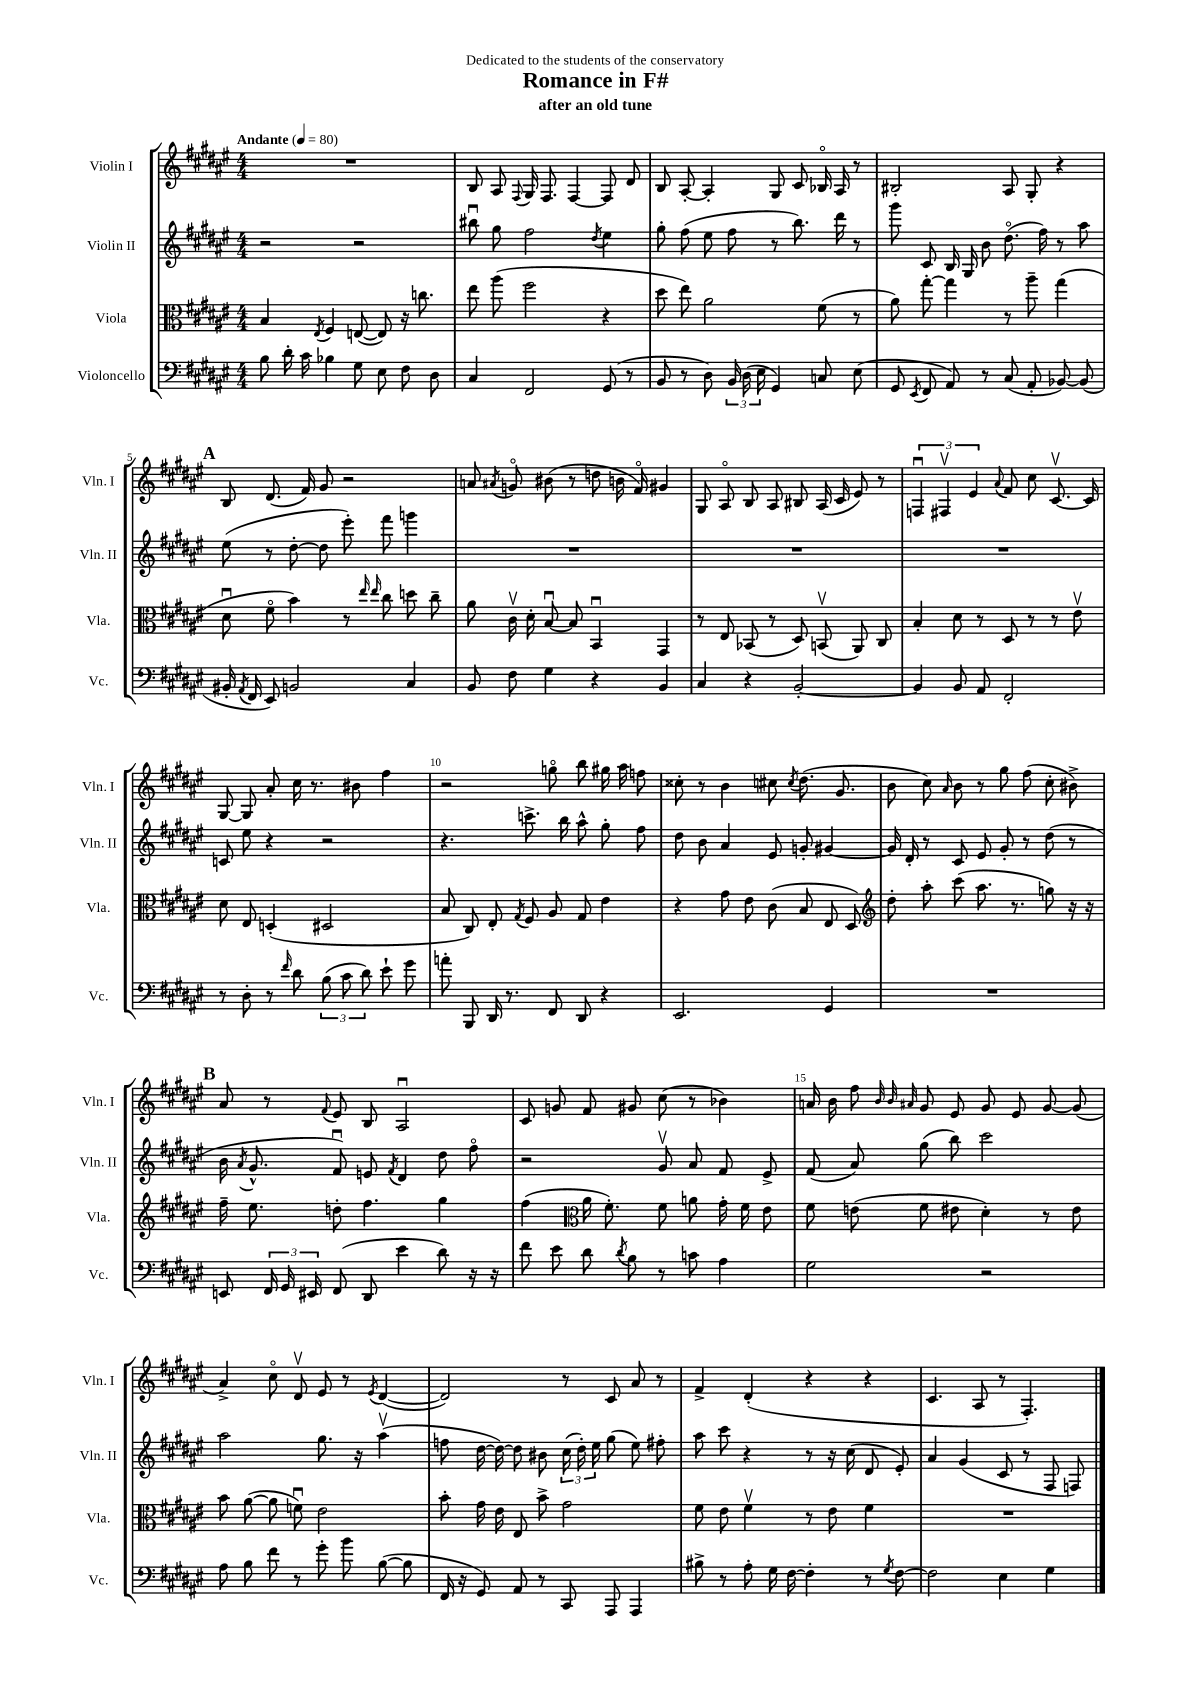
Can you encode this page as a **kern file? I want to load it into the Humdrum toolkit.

**kern	**kern	**kern	**kern
*staff4	*staff3	*staff2	*staff1
*clefF4	*clefC3	*clefG2	*clefG2
*k[f#c#g#d#a#e#]	*k[f#c#g#d#a#e#]	*k[f#c#g#d#a#e#]	*k[f#c#g#d#a#e#]
*M4/4	*M4/4	*M4/4	*M4/4
*MM80	*MM80	*MM80	*MM80
8B	4B	2r	1r
16d#'	.	.	.
16c#	.	.	.
.	8qE#	.	.
4B-	4F#	.	.
8G#	([8E	2r	.
8E#	8E])	.	.
8F#	16r	.	.
.	8.cc	.	.
8D#	.	.	.
=	=	=	=
4C#	8ee#	8bb#u	8B
.	(8aa#	8gg#	8A#
.	.	.	8qqF#
2FF#	2ff#	2ff#	16G#
.	.	.	8.F#
.	.	.	[4F#
.	.	8qdd#	.
(8GG#	4r	4ee#	8F#]
8r	.	.	8d#
=	=	=	=
8BB	8dd#	8gg#'	8B
8r	8ee#)	(8ff#	[8A#'
8D#)	2a#	8ee#	4A#']
24BB	.	8ff#	.
(24D#	.	.	.
24E#	.	.	.
4GG#)	.	8r	8G#
.	.	8.bb)	8c#
8C	(8f#	.	16B-o
.	.	16ddd#	16A#
(8E#	8r	8r	8r
=	=	=	=
8GG#	8a#)	8ggg#	2B#'
8qEE#	.	.	.
8FF#	[8gg#'	8c#	.
8AA#)	4gg#]	16B	.
.	.	16G#	.
8r	.	8b	.
(8C#	8r	(8.dd#o	8A#
8AA#'	8aa#~	.	8G#'
.	.	16ff#)	.
[8BB-)	(4gg#	8r	4r
(8BB-]	.	8aa#	.
=	=	=	=
16BB#'	8d#u	(8ee#	8B
8qAA#	.	.	.
16FF#	.	.	.
8EE#)	8f#o	8r	(8.d#
2BB	4b)	[8dd#'	.
.	.	.	16f#)
.	.	8dd#]	8g#
.	8r	8eee#')	2r
.	16qqee#	.	.
.	16qqee#	.	.
.	8cc#	8fff#	.
4C#	8dd	4ggg	.
.	8cc#~	.	.
=	=	=	=
8BB	8a#	1r	8a
.	.	.	8qa#
8F#	16c#v	.	8go
.	16d#'	.	.
4G#	[8Bu	.	(8b#
.	8B]	.	8r
4r	4BBu	.	8dd
.	.	.	16b
.	.	.	16f#o)
4BB	4GG#	.	4g#
=	=	=	=
4C#	8r	1r	8G#
.	8E#	.	8A#o
4r	(8BB-	.	8B
.	8r	.	8A#
[2BB'	8D#)	.	8B#
.	(8BBv	.	(16A#
.	.	.	16c#
.	8AA#)	.	8e#)
.	8C#	.	8r
=	=	=	=
4BB]	4B'	1r	6Fu
.	.	.	6F#v
8BB	8d#	.	.
.	.	.	6e#
8AA#	8r	.	.
.	.	.	8qqa#
2FF#'	8D#	.	8f#
.	8r	.	8cc#
.	8r	.	[8.c#v
.	8e#v	.	.
.	.	.	16c#]
=	=	=	=
8r	8d#	8c	[8G#
8D#'	8E#	8ee#	8G#]
8r	(4D'	4r	8a#'
16qqf#	.	.	.
8d#	.	.	16cc#
.	.	.	8.r
(12B	2D#	2r	.
12c#	.	.	.
.	.	.	8b#
12d#)	.	.	.
8e#`	.	.	4ff#
8g#	.	.	.
=	=	=	=
8a'	8B	4.r	2r
8BBB	8C#)	.	.
16DD#	8E#'	.	.
8.r	.	.	.
.	8qG#	.	.
.	8F#	8.ccc^	.
8FF#	8A#	.	8ggo
.	.	16bb	.
8DD#	8G#	8aa#^^	8bb
4r	4e#	8gg#'	16gg#
.	.	.	16aa#
.	.	8ff#	8ff
=	=	=	=
2.EE#	4r	8dd#	8cc##'
.	.	8b	8r
.	8g#	4a#	4b
.	8e#	.	.
.	(8c#	8e#	8cc#
.	.	.	8qcc#
.	8B	8g'	(8.dd#
4GG#	8E#	[4g#	.
.	.	.	8.g#
.	8D#)	.	.
=	=	=	=
*	*clefG2	*	*
1r	8dd#'	16g#]	8b
.	.	16d#'	.
.	8aa#'	8r	8cc#)
.	.	.	16qqa#
.	(8ccc#	8c#	8b
.	8.aa#	8e#	8r
.	.	8g#'	8gg#
.	8.r	.	.
.	.	8r	(8ff#
.	8gg)	(8dd#	8cc#'
.	16r	8r	8b#^)
.	16r	.	.
=	=	=	=
8EE	16ff#~	16b	8a#
.	.	8qa#	.
.	8.ee#	8.g#^^	.
24FF#	.	.	8r
24GG#	.	.	.
24EE#	.	.	.
.	.	.	8qqf#
(8FF#	8dd'	8f#u)	8e#
8DD#	4.ff#	8e	8B
.	.	8qf#	.
4e#	.	4d#	2A#u
8d#)	4gg#	8dd#	.
16r	.	8ff#o	.
16r	.	.	.
=	=	=	=
8f#	(4ff#	2r	8c#
8e#	.	.	8g
*	*clefC3	*	*
8d#	16a#	.	8f#
.	8.f#')	.	.
8qd#	.	.	.
8B	.	.	8g#
8r	8f#	8g#v	(8cc#
8c	8a	8a#	8r
4A#	16g#'	8f#	4b-)
.	16f#	.	.
.	8e#	8e#^	.
=	=	=	=
2G#	8f#	(8f#	16a
.	.	.	16b
.	(8e	8a#)	8ff#
.	.	.	32qqb
.	.	.	32qqb
.	.	.	32qqa#
.	8f#	(8gg#	8g#
.	8e#	8bb)	8e#
2r	4d#')	2ccc#	8g#
.	.	.	8e#
.	8r	.	[8g#
.	8e#	.	(8g#]
=	=	=	=
8A#	8b	2aa#	4a#^)
8B	([8a#	.	.
8f#	8a#]	.	8cc#o
8r	8fu)	.	8d#v
8g#'	2e#	8.gg#	8e#
8b	.	.	8r
.	.	16r	.
.	.	.	8qe#
([8B	.	(4aa#v	([4d#
8B]	.	.	.
=	=	=	=
16FF#	8b'	8ff	2d#])
16r	.	.	.
8GG#)	16g#	[16dd#	.
.	16e#	16dd#_)	.
8AA#	8E#	8dd#]	.
8r	8b^	8b#	.
8CC#	2g#	(24cc#	8r
.	.	24dd#')	.
.	.	24ee#	.
8AAA#	.	(8gg#	8c#
4AAA#	.	8ee#)	8a#
.	.	8ff#'	8r
=	=	=	=
8B#^	8f#	8aa#	4f#^
8r	8e#	8ccc#	.
8A#'	4f#v	4r	(4d#'
16G#	.	.	.
[16F#	.	.	.
4F#']	8r	8r	4r
.	8e#	16r	.
.	.	(16cc#	.
8r	4f#	8d#	4r
8qG#	.	.	.
[8F#	.	8e#')	.
=	=	=	=
2F#]	1r	4a#	4.c#
.	.	(4g#	.
.	.	.	8A#
4E#	.	8c#	8r
.	.	8r	4.F#')
4G#	.	8F#	.
.	.	8F)	.
==	==	==	==
*-	*-	*-	*-
